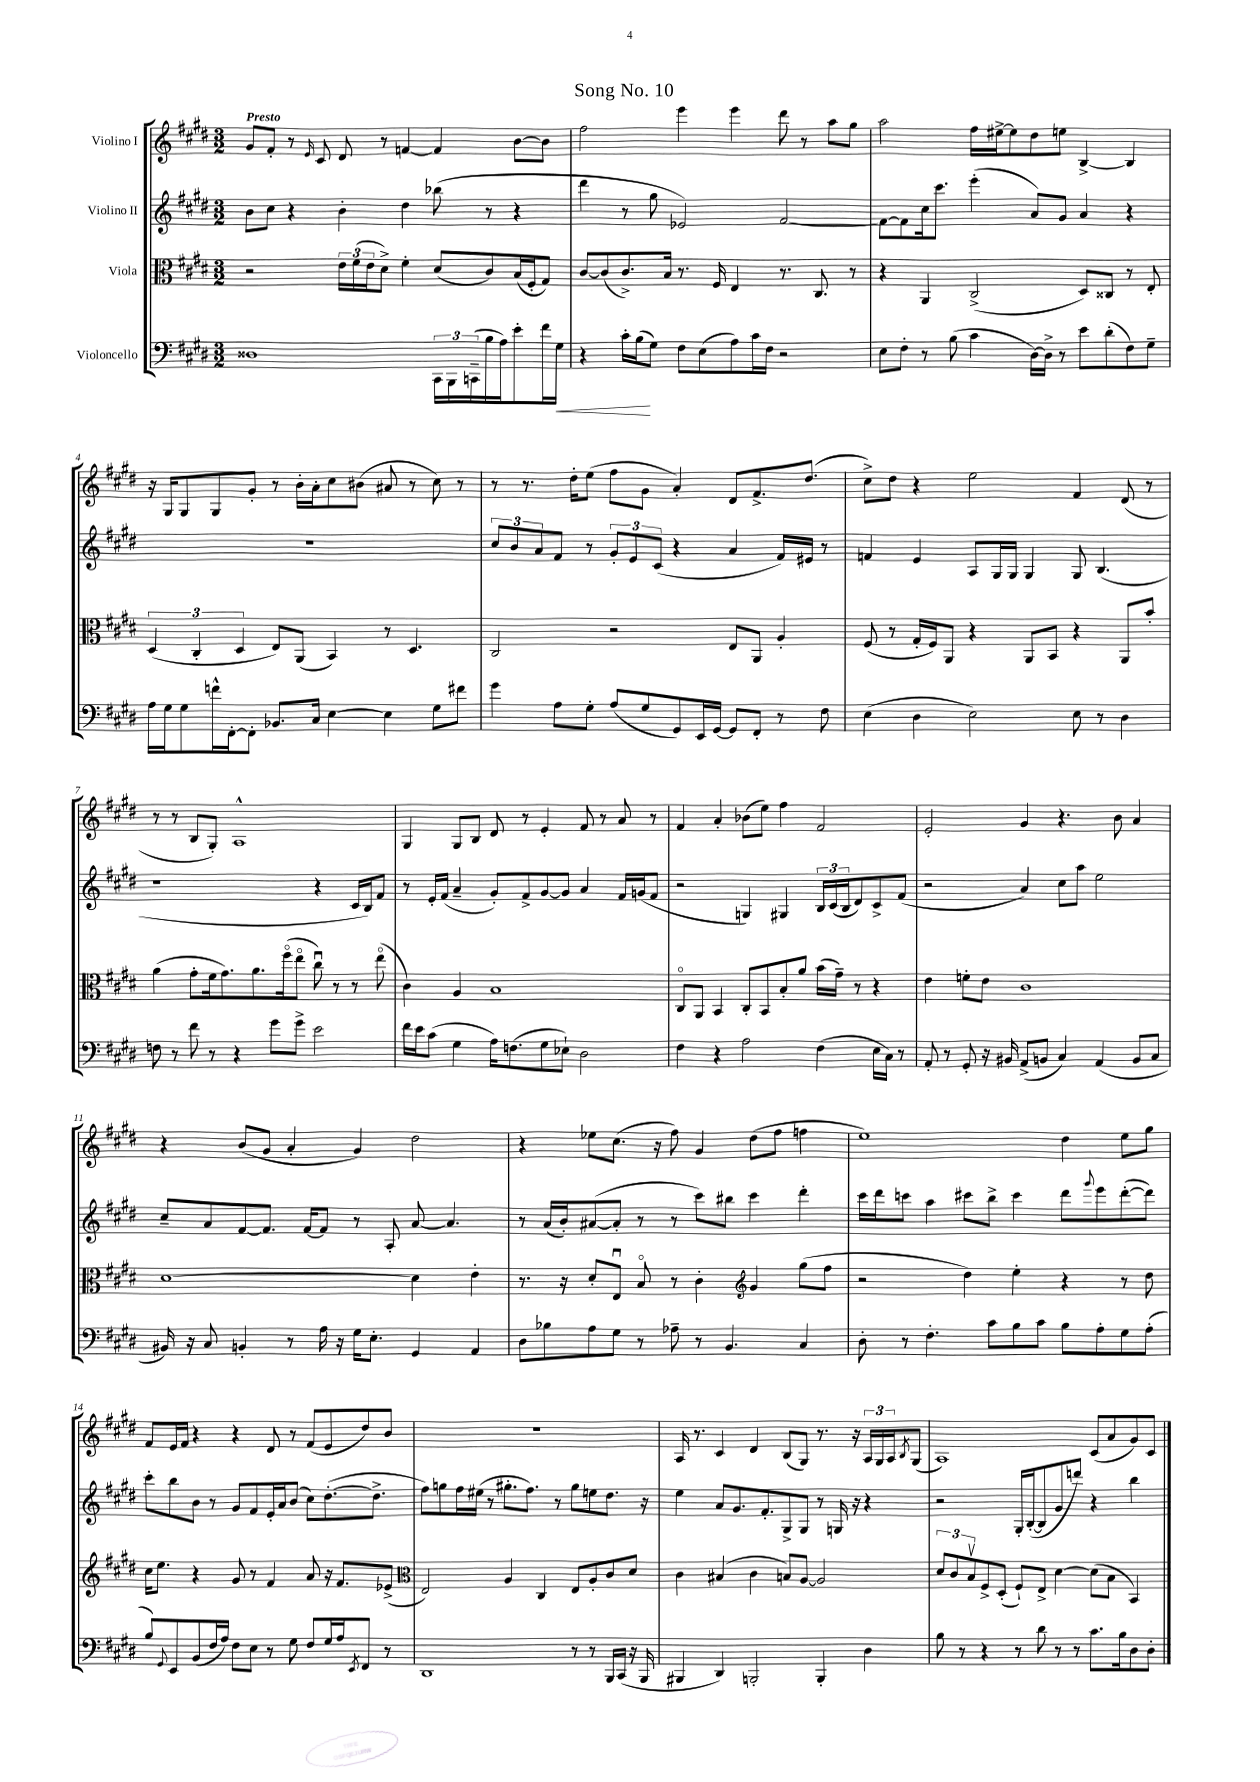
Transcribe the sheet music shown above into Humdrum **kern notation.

**kern	**kern	**kern	**kern
*staff4	*staff3	*staff2	*staff1
*clefF4	*clefC3	*clefG2	*clefG2
*k[f#c#g#d#]	*k[f#c#g#d#]	*k[f#c#g#d#]	*k[f#c#g#d#]
*M3/2	*M3/2	*M3/2	*M3/2
1D##	2r	8b\L	8g#/L
.	.	8cc#\J	8f#'/J
.	.	4r	8r
.	.	.	16qqe/
.	.	.	8c#/
.	24e\LL	4b'\	8d#/
.	(24f#\	.	.
.	24e\J	.	.
.	8d#^\J)	.	8r
.	4f#'\	4dd#\	[4f/
24CC#\LL	(8d#/L	(8bb-\	4f/]
24BBB\	.	.	.
(24CC~\	.	.	.
16B\	8c#/)	8r	.
16A\J)	.	.	.
8e'\	(16B/L	4r	[8b\L
.	16F#'/J	.	.
16f#\L	8G#/J)	.	8b\]J
16G#\JJ	.	.	.
=	=	=	=
4r	[8c#/L	4ddd#\	2ff#\
.	(8c#/]	.	.
16c#'\LL	8.c#^/)	8r	.
(16B\J	.	.	.
8G#\J)	.	8gg#\	.
.	16B/Jk	.	.
8F#\L	8.r	2e-/)	4eee\
(8E\	.	.	.
.	16F#/	.	.
8A\)	4E/	.	4eee\
16c#\L	.	.	.
16F#\JJ	.	.	.
2r	8.r	[2f#/	8ddd#\
.	.	.	8r
.	8.C#/	.	.
.	.	.	8aa\L
.	8r	.	8gg#\J
=	=	=	=
8E\L	4r	8f#\_L	2aa\
8F#'\J	.	8f#\]	.
8r	4AA/	16cc#\k	.
.	.	8.ccc#\J	.
(8B\	.	.	.
4c#\	(2C#^/	(4eee'\	16ff#\LL
.	.	.	[16ee#^\J
.	.	.	8ee#\]
[16D#\LL)	.	8a/L)	8dd#\
16D#^\]JJ	.	.	.
8r	.	8g#/J	8ee\J
8e\L	8D#/L)	4a/	[4B^/
(8d#'\	8C##/J	.	.
8F#\)	8r	4r	4B/]
8G#~\J	8E'/	.	.
=	=	=	=
16A\LL	(6D#/	1.r	16r
16G#\J	.	.	16G#/LK
8G#\	.	.	8G#/
.	6C#'/	.	.
16f^^\L	.	.	8G#/
[16FF#'\J	.	.	.
.	6D#/	.	.
8FF#'\]J	.	.	8g#'/J
8.BB-/L	8E/L)	.	8r
.	(8AA/J	.	16b'\LL
16C#/Jk	.	.	16a'\J
[4E\	4BB/)	.	8cc#\
.	.	.	(8b#\J
4E\]	8r	.	8a#/
.	4.D#/	.	8r
8G#\L	.	.	8cc#\)
8f#\J	.	.	8r
=	=	=	=
4g#\	2C#/	12cc#/L	8r
.	.	12b/	.
.	.	.	8.r
.	.	12a/	.
8A\L	.	8f#/J	.
.	.	.	16dd#'\LK
8G#'\J	.	8r	(8ee\J
(8A/L	2r	12g#'/L	8ff#\L
.	.	12e/	.
8G#/	.	.	8g#\J
.	.	(12c#/J	.
8GG#/)	.	4r	4a'/)
16EE/L	.	.	.
[16GG#/JJ	.	.	.
8GG#/]L	8E/L	4a/	8d#/L
8FF#'/J	8AA/J	.	8.f#^/
8r	4A'/	16f#/LL)	.
.	.	16e#/JJ	(8.dd#/J
8F#\	.	8r	.
=	=	=	=
(4E\	(8F#/	4f/	8cc#^\L)
.	8r	.	8dd#\J
4D#\	16G#'/LL	4e/	4r
.	16F#/J)	.	.
.	8AA/J	.	.
2E\)	4r	8A/L	2ee\
.	.	16G#/L	.
.	.	16G#/JJ	.
.	8AA/L	4G#/	.
.	8BB/J	.	.
8E\	4r	8G#/	4f#/
8r	.	(4.B/	.
4D#\	8AA/L	.	(8d#/
.	8b'/J	.	8r
=	=	=	=
8F\	(4a\	1r	8r
8r	.	.	8r
8f#\	8g#'\L	.	8B/L
8r	16f#\k	.	8G#'/J)
.	8.g#\)	.	.
4r	.	.	1A^^
.	8.a\	.	.
8g#\L	.	.	.
.	(16ff#o\k	.	.
8g#^\J	8eeo\J	.	.
2e\	8cc#u\)	4r	.
.	8r	.	.
.	8r	16c#/LL	.
.	.	16B/J)	.
.	(8eeo\	8f#/J	.
=	=	=	=
16f#\LL	4c#\)	8r	4G#/
16e\J	.	.	.
(8c#\J	.	16e'/LL	.
.	.	(16f#/JJ	.
4G#\	4A/	4a~/	8G#/L
.	.	.	8B/J
16A\LK)	1B	8g#'/L)	8d#/
(8.F\	.	.	.
.	.	8f#^/	8r
8G#\	.	[8g#/	4e'/
8E-`\J)	.	8g#/]J	.
2D#\	.	4a/	8f#/
.	.	.	8r
.	.	16f#/LL	8a/
.	.	(16g/J	.
.	.	8f#/J	8r
=	=	=	=
4F#\	8C#o/L	2r	4f#/
.	8AA/J	.	.
4r	4BB/	.	4a'/
2A\	8C#'/L	4G/)	(8b-\L
.	8BB/	.	8ee\J)
.	8B'/	4G#/	4ff#\
.	8a/J	.	.
(4F#\	(16b\LL	24B/LL	2f#/
.	.	(24c#/	.
.	16g#~\JJ)	.	.
.	.	24B/J	.
.	8r	8d#/)	.
16E\LL	4r	8c#^/	.
16C#\JJ)	.	.	.
8r	.	(8f#/J	.
=	=	=	=
8AA'/	4e\	2r	2e'/
8r	.	.	.
8GG#'/	8f'\L	.	.
16r	8e\J	.	.
16BB#/	.	.	.
(8AA^/L	1c#	4a/)	4g#/
8BB/J	.	.	.
4C#/)	.	8cc#\L	4.r
.	.	8aa\J	.
(4AA/	.	2ee\	.
.	.	.	8b\
8BB/L	.	.	4a/
8C#/J	.	.	.
=	=	=	=
16BB#/)	[1d#	8cc#~/L	4r
16r	.	.	.
8C#/	.	8a/	.
4BB'/	.	[8f#/	(8b/L
.	.	8.f#/]J	8g#/J
8r	.	.	4a'/
.	.	[16f#/LK	.
16A\	.	8f#/]J	.
16r	.	.	.
16G#\LK	.	8r	4g#/)
8.E'\J	.	.	.
.	.	8A'/	.
4GG#/	4d#\]	[8a/	2dd#\
.	.	4.a/]	.
4AA/	4e'\	.	.
=	=	=	=
8D#\L	8.r	8r	4r
8B-\	.	(16a/LL	.
.	16r	16b'/J)	.
8A\	8d#'/L	([8a#/	8ee-\L
8G#\J	8Eu/J	8a#'/]J	(8.cc#\J
8r	8Bo/	8r	.
.	.	.	16r
8A-~\	8r	8r	8ff#\)
8r	4c#'\	8ccc#\L)	4g#/
4.BB/	.	8bb#\J	.
*	*clefG2	*	*
.	4g#/	4ccc#\	(8dd#\L
.	.	.	8ff#\J
4C#/	(8gg#\L	4ddd#'\	4ff\
.	8ff#\J	.	.
=	=	=	=
8D#'\	2r	16ccc#\LL	1ee)
.	.	16ddd#\J	.
8r	.	8ccc\J	.
4.F#'\	.	4aa\	.
.	4dd#\)	8ccc#\L	.
8c#\L	.	8bb^\J	.
8B\	4ee'\	4ccc#\	.
8c#\J	.	.	.
8B\L	4r	8ddd#\L	4dd#\
.	.	8qqggg#/	.
8A'\	.	8eee\	.
8G#\	8r	([8ddd#'\	8ee\L
(8A'\J	8dd#\	8ddd#\]J)	8gg#\J
=	=	=	=
8B/L)	16cc#\LK	8ccc#'\L	8f#/L
.	8.ee\J	.	.
8qqGG#/	.	.	.
8EE/	.	8bb\	16e/L
.	.	.	16f#/JJ
(8BB/	4r	8b\J	4r
16F#/L	.	8r	.
16A/JJ)	.	.	.
8F#\L	8g#/	8g#/L	4r
8E\J	8r	8f#/	.
8r	4f#/	16e'/L	8d#/
.	.	16a/J	.
8G#\	.	(8b/J	8r
8F#/L	8a/	8cc#\L)	(8f#/L
16G#/L	16r	([8.dd#'\	8e/
16A/J	8.f#/L	.	.
8qEE/	.	.	.
8FF#/J	.	.	8dd#/)
.	.	8.dd#^\]J	.
8r	(8e-^/J	.	8b/J
=	=	=	=
*	*clefC3	*	*
1DD#	2E/)	8ff#\L)	1.r
.	.	8gg\	.
.	.	16ff#\L	.
.	.	(16ee#\JJ	.
.	.	8r	.
.	4A/	8.gg#'\L	.
.	.	8.ff#\J)	.
.	4C#/	.	.
.	.	8r	.
8r	8E/L	8gg#\L	.
8r	8A'/	8ee\	.
16BBB/LL	8c#/	8.dd#\J	.
(16CC#/JJ	.	.	.
16r	8d#/J	.	.
16BBB/	.	16r	.
=	=	=	=
4BBB#/	4c#\	4ee\	16A/
.	.	.	8.r
4DD#/)	(4B#/	8a/L	4c#/
.	.	8.g#/	.
2BBB'/	4c#\	.	4d#/
.	.	8.f#'/	.
.	8B/L)	8G#^/	(8B/L
.	[8A/J	8G#/J	8G#/J)
4BBB'/	2A/]	8r	8.r
.	.	16G/	.
.	.	16r	16r
4D#\	.	4r	24A/LL
.	.	.	24G#/
.	.	.	24A/J
.	.	.	8qB/
.	.	.	(8G#/J
=	=	=	=
8B\	12d#/L	2r	1A)
.	12c#/	.	.
8r	.	.	.
.	12Bv/	.	.
4r	8F#^/	.	.
.	(8D#'/J	.	.
8r	8F#`/L)	16G#'/LL	.
.	.	([16B'/J	.
8d#\	8E^/J	8B/]	.
8r	[4d#\	8g#/	.
8r	.	8ddd/J)	.
8.c#\L	(8d#\]L	4r	(8c#/L
.	8B\J	.	8a/
16B\k	.	.	.
8D#\	4BB/)	4bb\	8g#/)
8D#'\J	.	.	8c#/J
==	==	==	==
*-	*-	*-	*-
